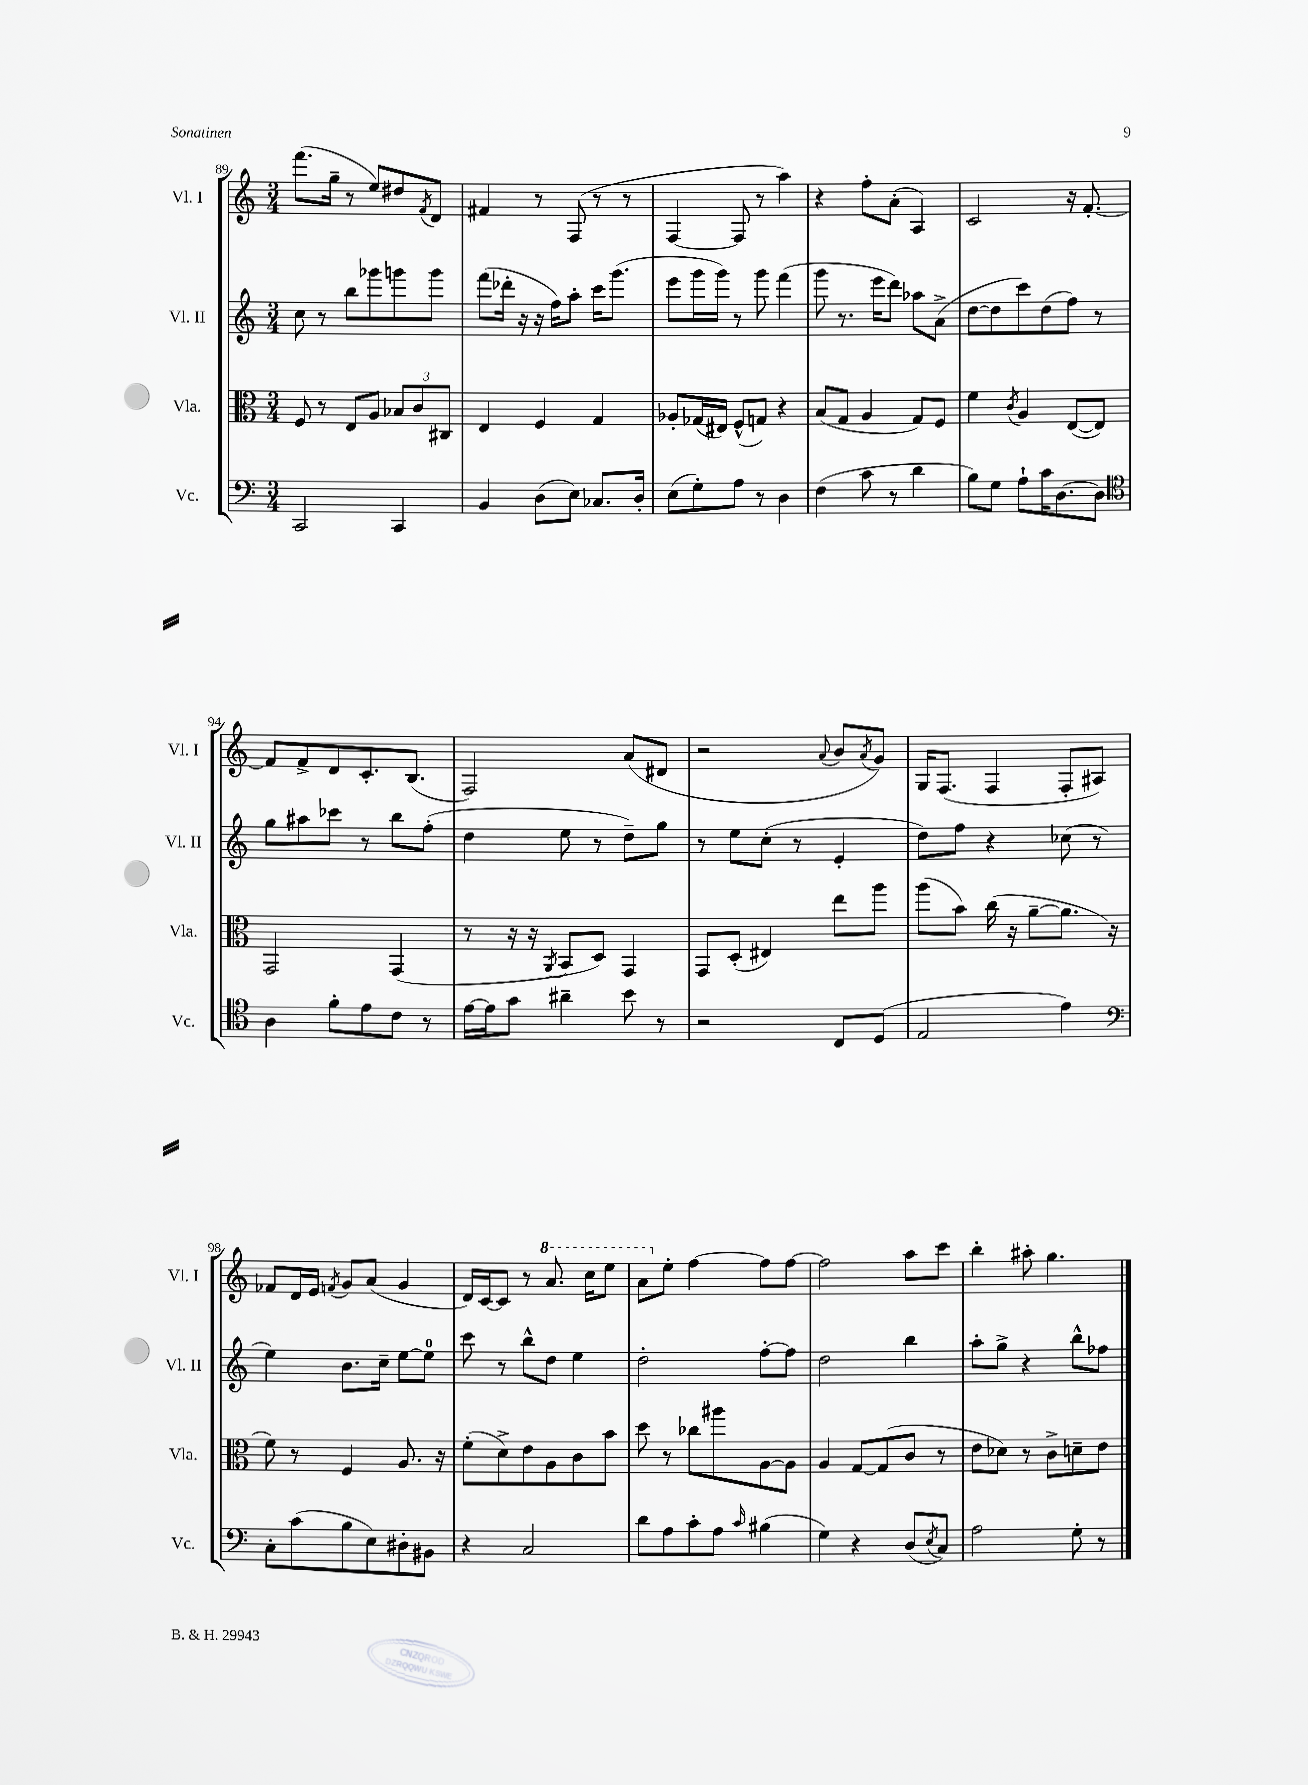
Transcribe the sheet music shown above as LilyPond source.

<<
\new StaffGroup <<
\new Staff = "s0" \with { instrumentName = "Vl. I" shortInstrumentName = "Vl. I" } {
    \clef treble \key c \major \numericTimeSignature \time 3/4
    f'''8.( g''16-- r8 e''8) dis''8 \acciaccatura { f'8 } d'8 |
    fis'4 r8 f8( r8 r8 |
    f4~ f8 r8 a''4) |
    r4 f''8-. a'8-.( a4) |
    c'2 r16 f'8.~-. |
    f'8 f'8-> d'8 c'8.-. b8.( |
    f2) a'8( dis'8 |
    r2 \appoggiatura { a'8 } b'8 \acciaccatura { a'8 } g'8) |
    g16 f8.( f4 f8-. ais8) |
    fes'8 d'16 e'16 \acciaccatura { f'8 } g'8 a'8( g'4 |
    d'16) c'16~ c'8 r8 \ottava #1 a''8. c'''16 e'''8 |
    a''8 \ottava #0 e''8-. f''4~ f''8 f''8~ |
    f''2 a''8 c'''8 |
    b''4-. ais''8-. g''4. \bar "|." |
}
\new Staff = "s1" \with { instrumentName = "Vl. II" shortInstrumentName = "Vl. II" } {
    \clef treble \key c \major \numericTimeSignature \time 3/4
    c''8 r8 b''8 ges'''8 g'''8 g'''8 |
    f'''8( des'''16-. r16 r16 f''16) a''8-. c'''16 g'''8.( |
    e'''8 g'''16 g'''16) r8 g'''8 f'''4( |
    g'''8 r8. e'''16 d'''8) aes''8 a'8->( |
    d''8~ d''8 c'''8) d''8( f''8) r8 |
    g''8 ais''8 ces'''8 r8 b''8 f''8-.( |
    d''4 e''8 r8 d''8--) g''8 |
    r8 e''8 c''8-.( r8 e'4-. |
    d''8) f''8 r4 ces''8( r8 |
    e''4) b'8. c''16-- e''8~ e''8-0 |
    c'''8 r8 b''8-^ d''8 e''4 |
    d''2-. f''8~-. f''8 |
    d''2 b''4 |
    a''8-. g''8-> r4 b''8-^ fes''8 \bar "|." |
}
\new Staff = "s2" \with { instrumentName = "Vla." shortInstrumentName = "Vla." } {
    \clef alto \key c \major \numericTimeSignature \time 3/4
    f8 r8 e8 a8 \tuplet 3/2 { bes8 c'8 cis8 } |
    e4 f4 g4 |
    aes8-. ges16( eis16) f8-^( g8) r4 |
    b8( g8 a4 g8) f8 |
    f'4 \acciaccatura { c'8 } a4 e8~( e8) |
    g,2 g,4( |
    r8 r16 r16 \acciaccatura { a,8 } b,8 d8) g,4 |
    g,8 d8-.( eis4) e''8 a''8 |
    a''8( b'8) c''16( r16 a'8~-- a'8. r16 |
    f'8) r8 f4 a8. r16 |
    f'8-.( d'8->) e'8 a8 c'8 b'8 |
    d''8 r8 ces''8 ais''8 a8~ a8 |
    a4 g8~ g8( c'8 r8 |
    e'8 des'8) r8 c'8-> d'8-- e'8 \bar "|." |
}
\new Staff = "s3" \with { instrumentName = "Vc." shortInstrumentName = "Vc." } {
    \clef bass \key c \major \numericTimeSignature \time 3/4
    c,2 c,4 |
    b,4 d8( e8) ces8. d16-. |
    e8( g8-.) a8 r8 d4 |
    f4( c'8 r8 d'4 |
    b8) g8 a8-! c'16 d8.~ d8 |
    \clef tenor a4 f'8-. e'8 c'8 r8 |
    e'16~ e'16 g'8 ais'4-- b'8 r8 |
    r2 c8 d8( |
    e2 e'4) |
    \clef bass c8-. c'8( b8 e8) dis8-. bis,8 |
    r4 c2 |
    d'8 a8 c'8-. a8 \grace { c'16 } bis4( |
    g4) r4 d8( \acciaccatura { e8 } c8) |
    a2 g8-. r8 \bar "|." |
}
>>
>>
\layout { \context { \Score currentBarNumber = #89 } }
